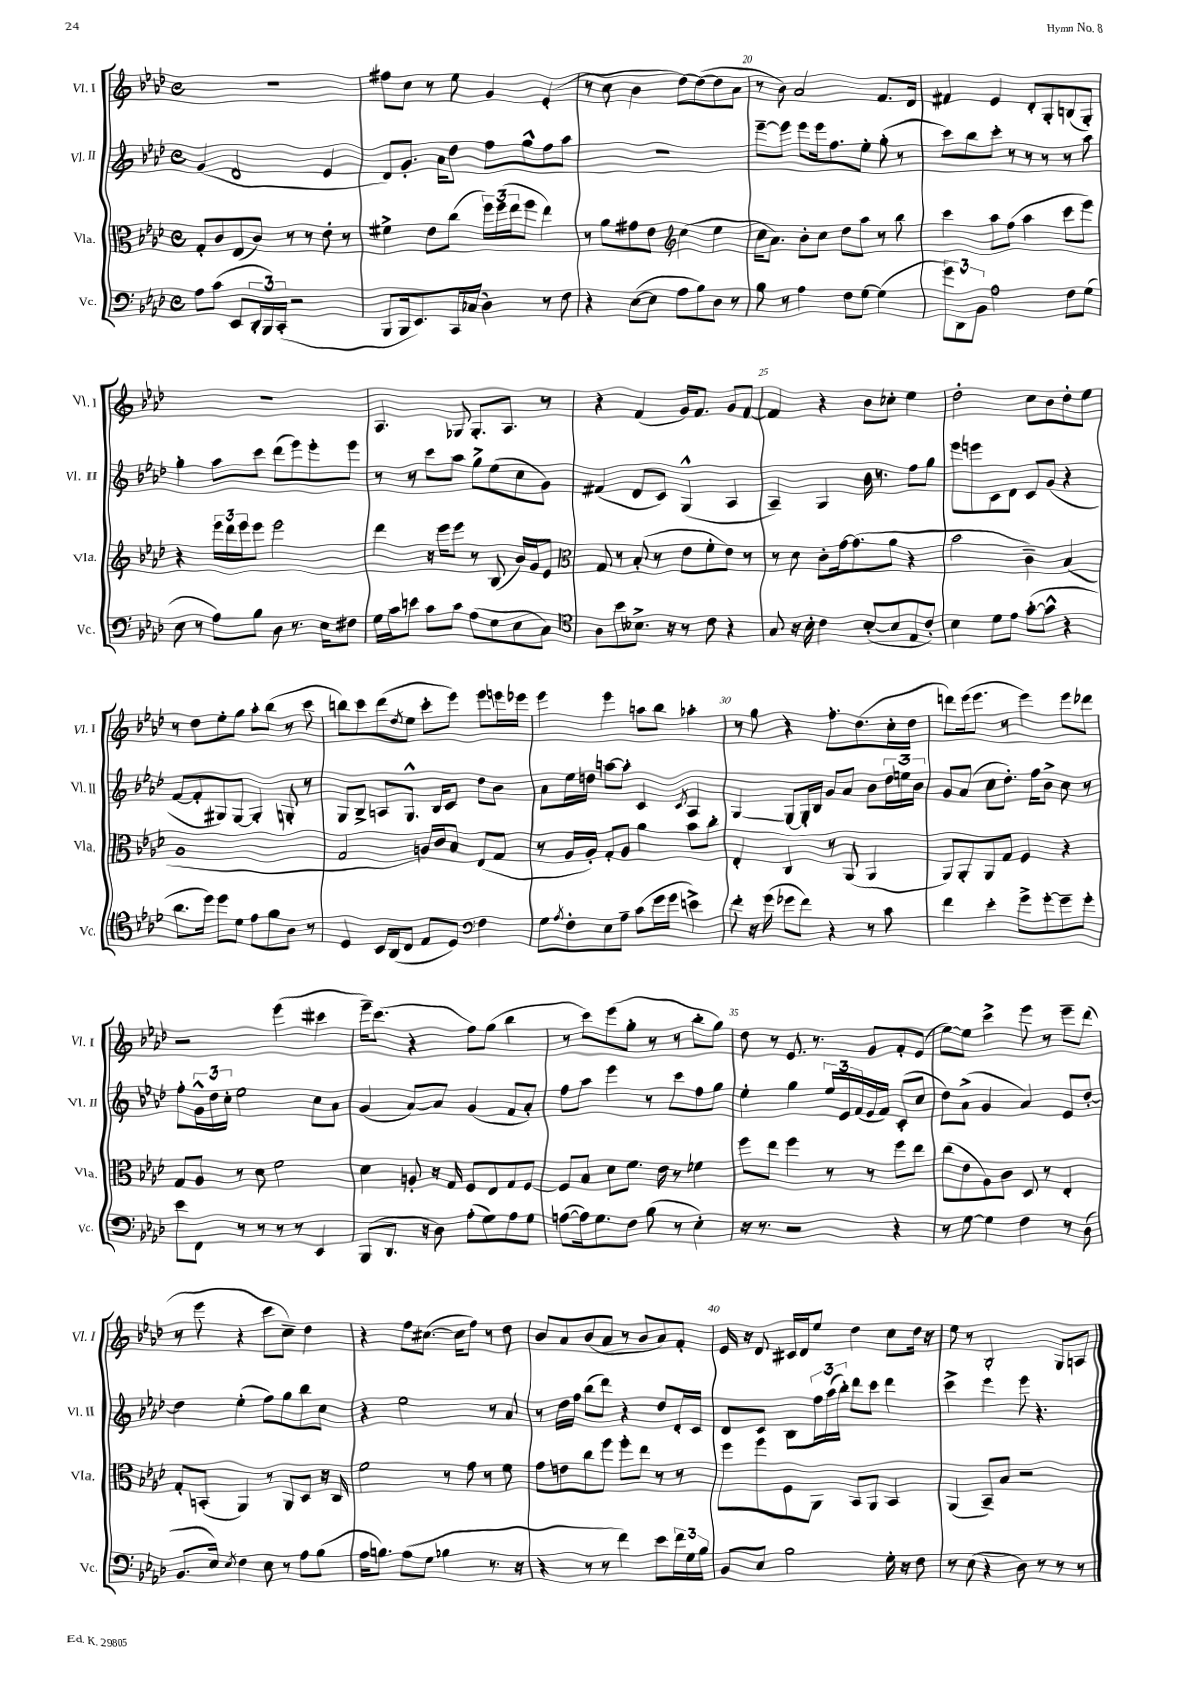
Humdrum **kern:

**kern	**kern	**kern	**kern
*staff4	*staff3	*staff2	*staff1
*clefF4	*clefC3	*clefG2	*clefG2
*k[b-e-a-d-]	*k[b-e-a-d-]	*k[b-e-a-d-]	*k[b-e-a-d-]
*M4/4	*M4/4	*M4/4	*M4/4
*met(c)	*met(c)	*met(c)	*met(c)
8A-	8G'	(4g	1r
(8c	8c	.	.
8EE-	(8E-	2d-	.
24DD-'	8c)	.	.
24BBB-)	.	.	.
(24CC'	.	.	.
2r	8r	.	.
.	8r	.	.
.	8e-'	4e-	.
.	8r	.	.
=	=	=	=
8BBB-	4f#^	8d-)	8ff#
16BBB-	.	8.g'	8cc
8.EE-)	.	.	.
.	8e-	.	8r
.	.	16a-	.
16CC	(8cc	8dd-	8ee-
(16C-	.	.	.
4D-)	24ff)	8ff	4g
.	(24ff	.	.
.	24ee-	.	.
.	8ff	8gg^^	.
8r	4ee-)	8ff	(4e-'
8F	.	8aa-	.
=	=	=	=
4r	8r	1r	8r
.	8a-	.	8cc
([8E-	8g#	.	4b-
8E-]	8e-	.	.
*	*clefG2	*	*
8A-	(4cc	.	[8dd-)
8B-)	.	.	(8dd-_
8D-	4ee-	.	8dd-]
8r	.	.	8a-
=	=	=	=
8B-	16cc	[8eee-~	8r
.	8.a-)	.	.
8r	.	8eee-]	8b-)
4A-	8b-'	8eee-	2a-
.	8cc	16eee-	.
.	.	8.ff	.
8F	8dd-	.	.
[8G	8aa-	8ee-'	.
(4G]	8r	(8gg'	8.f
.	8bb-	8r	.
.	.	.	16d-
=	=	=	=
12g)	4ccc	8ccc)	4f#
12DD-	.	.	.
.	.	8bb-	.
12BB-	.	.	.
2A-	8aa-	8ccc'	4e-
.	(8ff	8r	.
.	4aa-	8r	8d-'
.	.	8r	8G'
8F	8ccc	8r	(8B
(8G	8eee-)	8aa-	8G')
=	=	=	=
8E-	4r	4gg'	1r
8r	.	.	.
8A-)	24eee-	8aa-	.
.	24ddd-	.	.
.	24eee-	.	.
8B-	8eee-	8ccc	.
8D-	2eee-	(8ddd-	.
8.r	.	8eee-)	.
.	.	8eee-'	.
16E-	.	.	.
8F#	.	8eee-	.
=	=	=	=
16G	4ddd-	8r	4.A-
16c	.	.	.
8e	.	8r	.
8c	16r	8ccc	.
.	16eee-	.	.
8c	8eee-	8aa-	8G-
(8A-	8r	8gg^	8.G-'
8G	(8B-	(8ee-	.
.	.	.	8.A-
8E-	16b-)	8cc	.
.	16g	.	.
8C)	8e-	8g)	8r
=	=	=	=
*clefC4	*clefC3	*	*
8A-	8G	(4f#	4r
8b-	8r	.	.
8.B--^	(8B-'	8d-	(4f
.	8r	8c)	.
16r	.	.	.
8r	8e-	(4G^^	16g)
.	.	.	8.f
8c	8f'	.	.
4r	8e-)	4A-	8g
.	8r	.	[8f
=	=	=	=
8G	8r	4A-~)	4f]
16r	8d-	.	.
16B-'	.	.	.
4c	8c'	4G	4r
.	[16g	.	.
.	(8.g]	.	.
([8B-'	.	16b-	8b-
.	.	8.r	.
8B-]	8a-	.	8cc-'
8E-	4r	8ff	4ee-
8c')	.	8gg	.
=	=	=	=
4B-	2b-	8eee-	2dd-'
.	.	8eee	.
8d-	.	8c	.
8e-	.	8d-	.
([8g'	4c~)	8c	8cc
8g^^]	.	(8g	8b-
4r	(4B-	4r	8dd-'
.	.	.	8ee-
=	=	=	=
8.a-	1A-	[8f	8r
.	.	8f']	8dd-
16dd-)	.	.	.
8dd-	.	8G#)	8ee-'
8d-	.	[8G#	8gg
8e-	.	4G#']	8aa-'
8f	.	.	(8bb-
8A-	.	8G'	8r
8r	.	8r	8ccc
=	=	=	=
4D-	2G	8G	8bb)
.	.	8B-^	8ccc
16BB-	.	8A	(8ddd-
(16AA-	.	.	.
.	.	.	8qdd-
8C	.	8.G^^	8ee-
8E-	16A)	.	8ccc'
.	16c	16B-	.
8D-)	8B-	8c	8eee-)
*clefF4	*	*	*
4F	(8E-	8dd-	8eee-
.	8G	8b-	16eee
.	.	.	16eee-
=	=	=	=
8G	8r	8a-	4eee-
8qA-	.	.	.
8F'	16A-	16ee-	.
.	16A-')	16dd	.
8E-	8G'	[8aa	4eee-
8A-~	8A-	8aa']	.
(8c	4a-	4c	8aa
16g	.	.	8bb-
16g	.	.	.
.	.	8qc	.
4e^)	8b-	4A-	4aa-'
.	8cc'	.	.
=	=	=	=
8f'	4E-'	[4G	8r
16r	.	.	8gg
(16g	.	.	.
8g-	4C	8G_	4r
8f)	.	16G']	.
.	.	16B-	.
4r	8r	8g	8.ff'
.	(8AA-	8a-	.
.	.	.	(8.dd-
8r	4AA-	8b-	.
8c	.	24dd-	16cc'
.	.	24ee	.
.	.	.	16dd-
.	.	24b-	.
=	=	=	=
4f	8AA-)	8g	8ddd)
.	8AA-'	(8a-	(16eee-
.	.	.	8.eee-
4e-'	8AA-	8cc	.
.	8G	8.dd-')	8r
8g^	4F	.	4eee-)
.	.	16ff	.
[8g'	.	8b-^	.
8g~]	4r	8cc	8eee-
8g'	.	8r	8ddd-
=	=	=	=
8e-	8G	8ff'	2r
8FF	8A-	24g^^	.
.	.	24dd-	.
.	.	24cc'	.
8r	8r	2ee-	.
8r	8d-	.	.
8r	2f	.	(4eee-
8r	.	.	.
4EE-	.	8cc	4ccc#
.	.	8a-	.
=	=	=	=
(8BBB-	4d-	(4g	16eee-~)
.	.	.	(8.ccc
8.DD-	.	.	.
.	8A'	[8a-)	4r
16r	.	.	.
8D-)	16r	8a-]	.
.	16G	.	.
(8A-'	8F	(4g	8ff)
8G)	8E-	.	(8gg
8A-	8G	8f	4bb-
8G	[8F	8a-')	.
=	=	=	=
([8A	8F]	8ff	8r
16A])	8B-	8aa-	8ccc)
8.G	.	.	.
.	8d-	4eee-	(8eee-
8F	8.f	.	8gg'
(8B-	.	8r	8r
.	16e-	.	.
8r	8r	8ccc	8r
4E-')	4f-	8ff	8bb-'
.	.	8gg	8gg)
=	=	=	=
16r	8ff	4ee-'	8dd-
8.r	.	.	.
.	8ee-	.	8r
2r	4ff	4gg	8.e-
.	.	.	8.r
.	8r	24ee-	.
.	.	24e-	.
.	.	(24f	.
.	8r	16e-	8g
.	.	16f)	.
4r	8ff	(8c'	8f'
.	8ee-	8cc	(8e-
=	=	=	=
8r	(8cc	8dd-)	[8ee-)
[8G	8e-	(8a-^	8ee-]
4G]	8A-)	4g	4ccc^
.	8c	.	.
4F	8D-	4a-)	8eee-
.	8r	.	8r
8r	4E-'	8e-	8eee-~
(8D-	.	[8dd-'	(8ddd-
=	=	=	=
8.BB-	8G'	4dd-]	8r
.	(8BB'	.	8eee-
16E-)	.	.	.
8qE-	.	.	.
4F	4AA-)	(4ee-'	4r
8E-	8r	8ff)	8ccc
8r	8AA-	8gg	8cc~)
8A-	8D-	8bb-	4dd-
(8B-	16r	8cc	.
.	16C	.	.
=	=	=	=
16A-	2f	4r	4r
8.B)	.	.	.
(8A-	.	2ee-	8ff
8G	.	.	([8.cc#
4B-	8r	.	.
.	.	.	16cc#]
.	8g	.	8ff)
8.r	8r	8r	8r
.	8f	8a-	8dd-
16r	.	.	.
=	=	=	=
4r	8g	8r	8b-
.	8e	16dd-	8a-
.	.	16ff	.
8r	8cc	(8bb-	(8b-
8r	8ff	8ddd-)	8a-
4f)	8ff'	4r	8r
.	8ee-	.	8b-
8e-	8r	8dd-	8a-)
24f	8r	16d-'	8f'
24G	.	.	.
.	.	16c	.
24B-	.	.	.
=	=	=	=
8BB-	8ff	8d-	16e-
.	.	.	16r
8E-	8ff	8c	8d-
2B-	8F	8B-	16c#
.	.	.	16d-
.	8AA-	24ff	8ee-
.	.	(24aa-	.
.	.	24bb-')	.
.	8BB-	8ddd-	4dd-
.	8AA-	8ccc	.
16G'	4BB-	4ddd-	8cc
16r	.	.	.
8F	.	.	16dd-
.	.	.	16r
=	=	=	=
8r	(4AA-	4ccc^	8ee-
(8E-	.	.	8r
4r	8BB-~)	4eee-	2B-'
.	8B-	.	.
8D-)	2r	8eee-	.
8r	.	4.r	.
8r	.	.	8G
8r	.	.	8A
==	==	==	==
*-	*-	*-	*-
